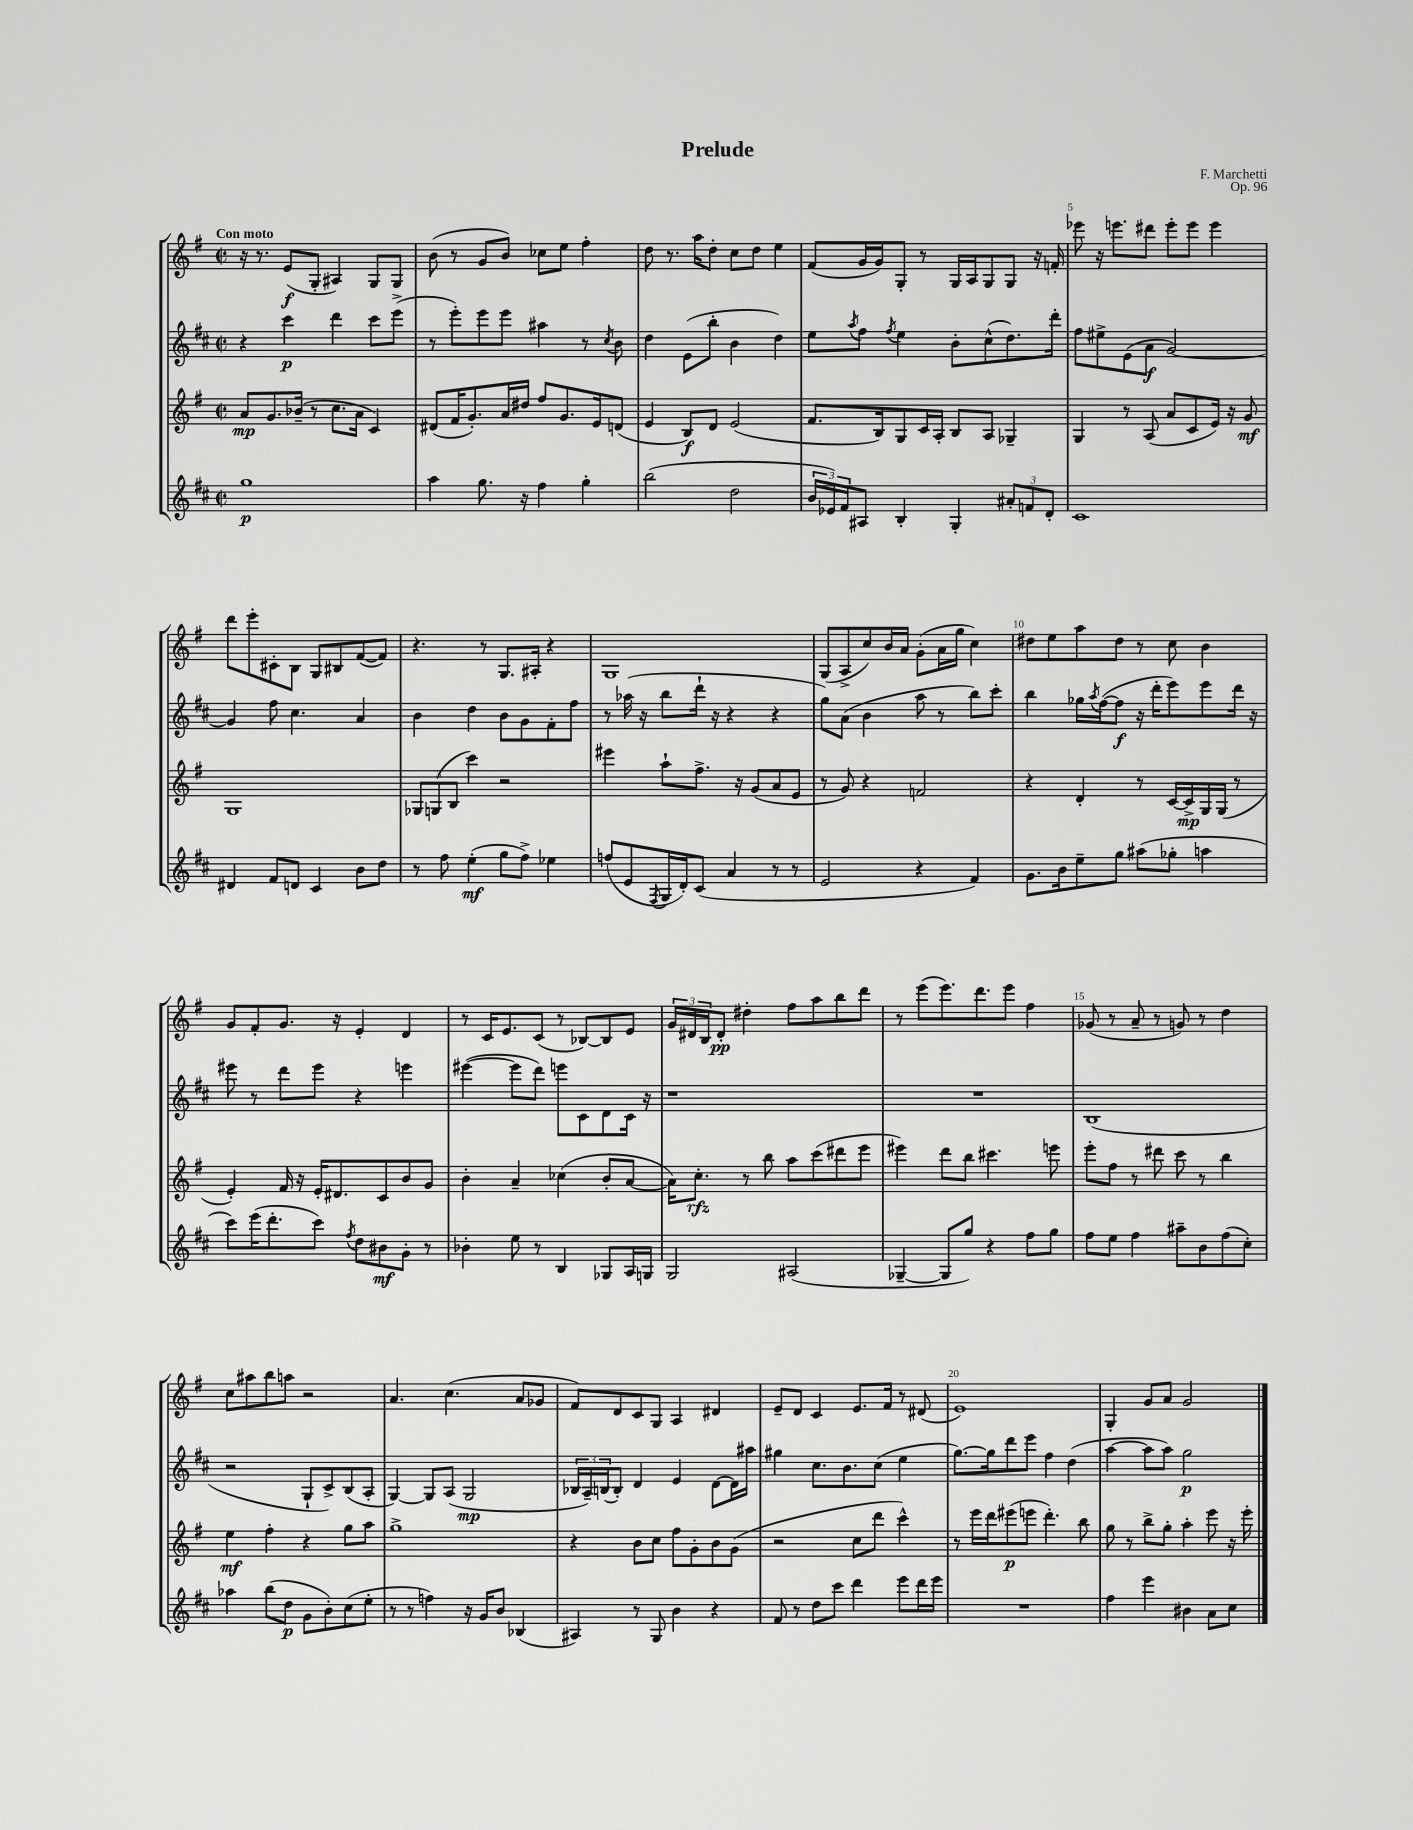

**kern	**kern	**kern	**kern
*staff4	*staff3	*staff2	*staff1
*clefG2	*clefG2	*clefG2	*clefG2
*k[f#c#]	*k[f#]	*k[f#c#]	*k[f#]
*M2/2	*M2/2	*M2/2	*M2/2
*met(c|)	*met(c|)	*met(c|)	*met(c|)
1gg	8a	4r	16r
.	.	.	8.r
.	8.g	.	.
.	.	4ccc#	(8e
.	(16b-~	.	.
.	8r	.	8G'
.	8.cc	4ddd	4A#)
.	16a	.	.
.	4c)	8ccc#	8G
.	.	(8eee^	8G
=	=	=	=
4aa	(8d#	8r	(8b
.	16f#	8eee')	8r
.	8.g')	.	.
8.gg	.	8eee	8g
.	16a	8eee	8b)
16r	16dd#	.	.
4ff#	8ff#	4aa#	8cc-
.	8.g	.	8ee
4gg'	.	8r	4ff#'
.	16e	.	.
.	.	8qcc#	.
.	(8d	8b	.
=	=	=	=
(2bb	4e	4dd	8dd
.	.	.	8.r
.	8B)	(8e	.
.	.	.	16aa
.	8d	8bb'	8dd'
2dd	(2e	4b	8cc
.	.	.	8dd
.	.	4dd)	4ee
=	=	=	=
24b	8.f#	8ee	(8f#
24e-)	.	.	.
24f#	.	.	.
.	.	8qaa	.
8A#	.	8ff#	16g
.	16B)	.	16g)
.	.	8qff#	.
4B'	8G	4ee	8G'
.	16c	.	8r
.	16A'	.	.
4G'	8B	8b'	16G
.	.	.	16A
.	8A	(8cc#^^	8G
12a#'	4G-~	8.dd)	8G
12f	.	.	.
.	.	.	16r
12d'	.	.	.
.	.	16ddd'	16f'
=	=	=	=
1c#	4G	8ff#	8eee-
.	.	8ee#^	16r
.	.	.	8.eee
.	8r	(8e	.
.	(8A	8a	8ddd#
.	8a	[2g)	8eee'
.	8c	.	8eee
.	16e)	.	4eee
.	16r	.	.
.	8g	.	.
=	=	=	=
4d#	1G	4g]	8ddd
.	.	.	8eee'
8f#	.	8ff#	8c#'
8d	.	4.cc#	8B
4c#	.	.	8G
.	.	.	8B#
8b	.	4a	([8f#
8dd	.	.	8f#])
=	=	=	=
8r	12G-	4b	4.r
.	(12G	.	.
8ff#	.	.	.
.	12B	.	.
(4ee'	4ccc)	4dd	.
.	.	.	8r
8gg	2r	8b	8.G
8ff#^)	.	8g	.
.	.	.	16A#'
4ee-	.	8f#'	4r
.	.	8ff#	.
=	=	=	=
(8ff	4eee#	8r	1G
8e	.	(16aa-	.
.	.	16r	.
8qF#	.	.	.
16G	8aa`	8bb	.
16d')	.	.	.
(8c#	8.ff#^	16ddd`	.
.	.	16r	.
4a	.	4r	.
.	16r	.	.
.	(8g	.	.
8r	8a	4r	.
8r	8e	.	.
=	=	=	=
2e	8r	8gg)	(8G
.	8g)	(8a	8A^
.	4r	4b	8cc)
.	.	.	16b
.	.	.	16a
4r	2f	8aa	(8g'
.	.	8r	16a
.	.	.	16gg
4f#)	.	8bb)	4cc)
.	.	8ccc#'	.
=	=	=	=
8.g	4r	4bb	8dd#
.	.	.	8ee
16b	.	.	.
8ee~	4d'	16gg-	8aa
.	.	8qaa	.
.	.	([16ff#	.
8gg	.	8ff#]	8dd#
(8aa#	8r	16r	8r
.	.	16ddd'	.
8gg-'	[16c	8eee)	8cc
.	16c^]	.	.
4aa	16G	8eee	4b
.	(16G	.	.
.	8r	16ddd	.
.	.	16r	.
=	=	=	=
8ccc#)	4e')	8eee#	8g
(16eee	.	8r	8f#'
8.ddd'	.	.	.
.	16f#	8ddd	8.g
.	16r	.	.
8ccc#)	16e'	8eee#	.
.	8.d#	.	16r
8qff#	.	.	.
8dd	.	4r	4e'
8b#	8c	.	.
8g'	8b	4eee	4d
8r	8g	.	.
=	=	=	=
4b-'	4b'	([4eee#	8r
.	.	.	16c
.	.	.	8.e
8ee	4a~	8eee#]	.
8r	.	8ddd)	(8c
4B	(4cc-	8eee	8r
.	.	8c#	[8B-)
8G-	8b'	8d	8B-]
16A	[8a	16c#	8e
16G	.	16r	.
=	=	=	=
2G	16a])	1r	24g
.	.	.	24d#
.	8.cc'	.	.
.	.	.	24B
.	.	.	8d#'
.	8r	.	4dd#'
.	8bb	.	.
(2A#	8aa	.	8ff#
.	(8ccc	.	8aa
.	8ddd#	.	8bb
.	8eee	.	8ddd
=	=	=	=
[4G-~	4eee#)	1r	8r
.	.	.	(8eee
8G-]	8ddd	.	8.eee)
8gg)	8bb	.	.
.	.	.	8.ddd
4r	4.ccc#	.	.
.	.	.	8eee
8ff#	.	.	4ff#
8gg	8eee	.	.
=	=	=	=
8ff#	8eee'	(1B	(8g-
8ee	8ff#	.	8r
4ff#	8r	.	8a~
.	8ddd#	.	8r
8aa#~	8ccc	.	8g)
8b	8r	.	8r
(8ff#	4bb	.	4dd
8cc#')	.	.	.
=	=	=	=
4aa-	4ee	2r	8cc
.	.	.	8aa#
(8bb	4ff#'	.	8bb
8dd	.	.	8aa
8g	4r	8G`	2r
8b')	.	8c#^)	.
(8cc#	8gg	(8B	.
8ee'	8aa	8A'	.
=	=	=	=
8r	1gg^	[4G)	4.a
8r	.	.	.
4ff)	.	8G]	.
.	.	(8A	(4.cc
16r	.	2G	.
16g	.	.	.
8b	.	.	.
(4B-	.	.	8a
.	.	.	8g-
=	=	=	=
4A#)	4r	24B-	8f#)
.	.	24A~)	.
.	.	(24B	.
.	.	8B')	8d
8r	8b	4d	8c
8G	8cc	.	8G
4b	8ff#	4e	4A
.	8g'	.	.
4r	8b	[8d	4d#
.	(8g	16d]	.
.	.	16aa#	.
=	=	=	=
8f#	2r	4gg#	8e~
8r	.	.	8d
8dd	.	8.cc#	4c
8ccc#	.	.	.
.	.	8.b	.
4ddd	8cc	.	8.e
.	8ddd	(8cc#	.
.	.	.	16f#
8eee	4ccc^^)	4ee	8r
16ddd	.	.	(8d#
16eee	.	.	.
=	=	=	=
1r	8r	[8.gg)	1e)
.	16eee	.	.
.	16ddd	16gg]	.
.	(8eee#	8ddd	.
.	8eee	8eee	.
.	4.ddd')	4ff#	.
.	.	(4dd	.
.	8bb	.	.
=	=	=	=
4ff#	8gg	[4aa	4G'
.	8r	.	.
4eee	8bb^	8aa]	8g
.	8gg'	8aa)	8a
4b#	4aa'	2gg	2g
8a	8eee	.	.
8cc#	16r	.	.
.	16eee'	.	.
==	==	==	==
*-	*-	*-	*-
